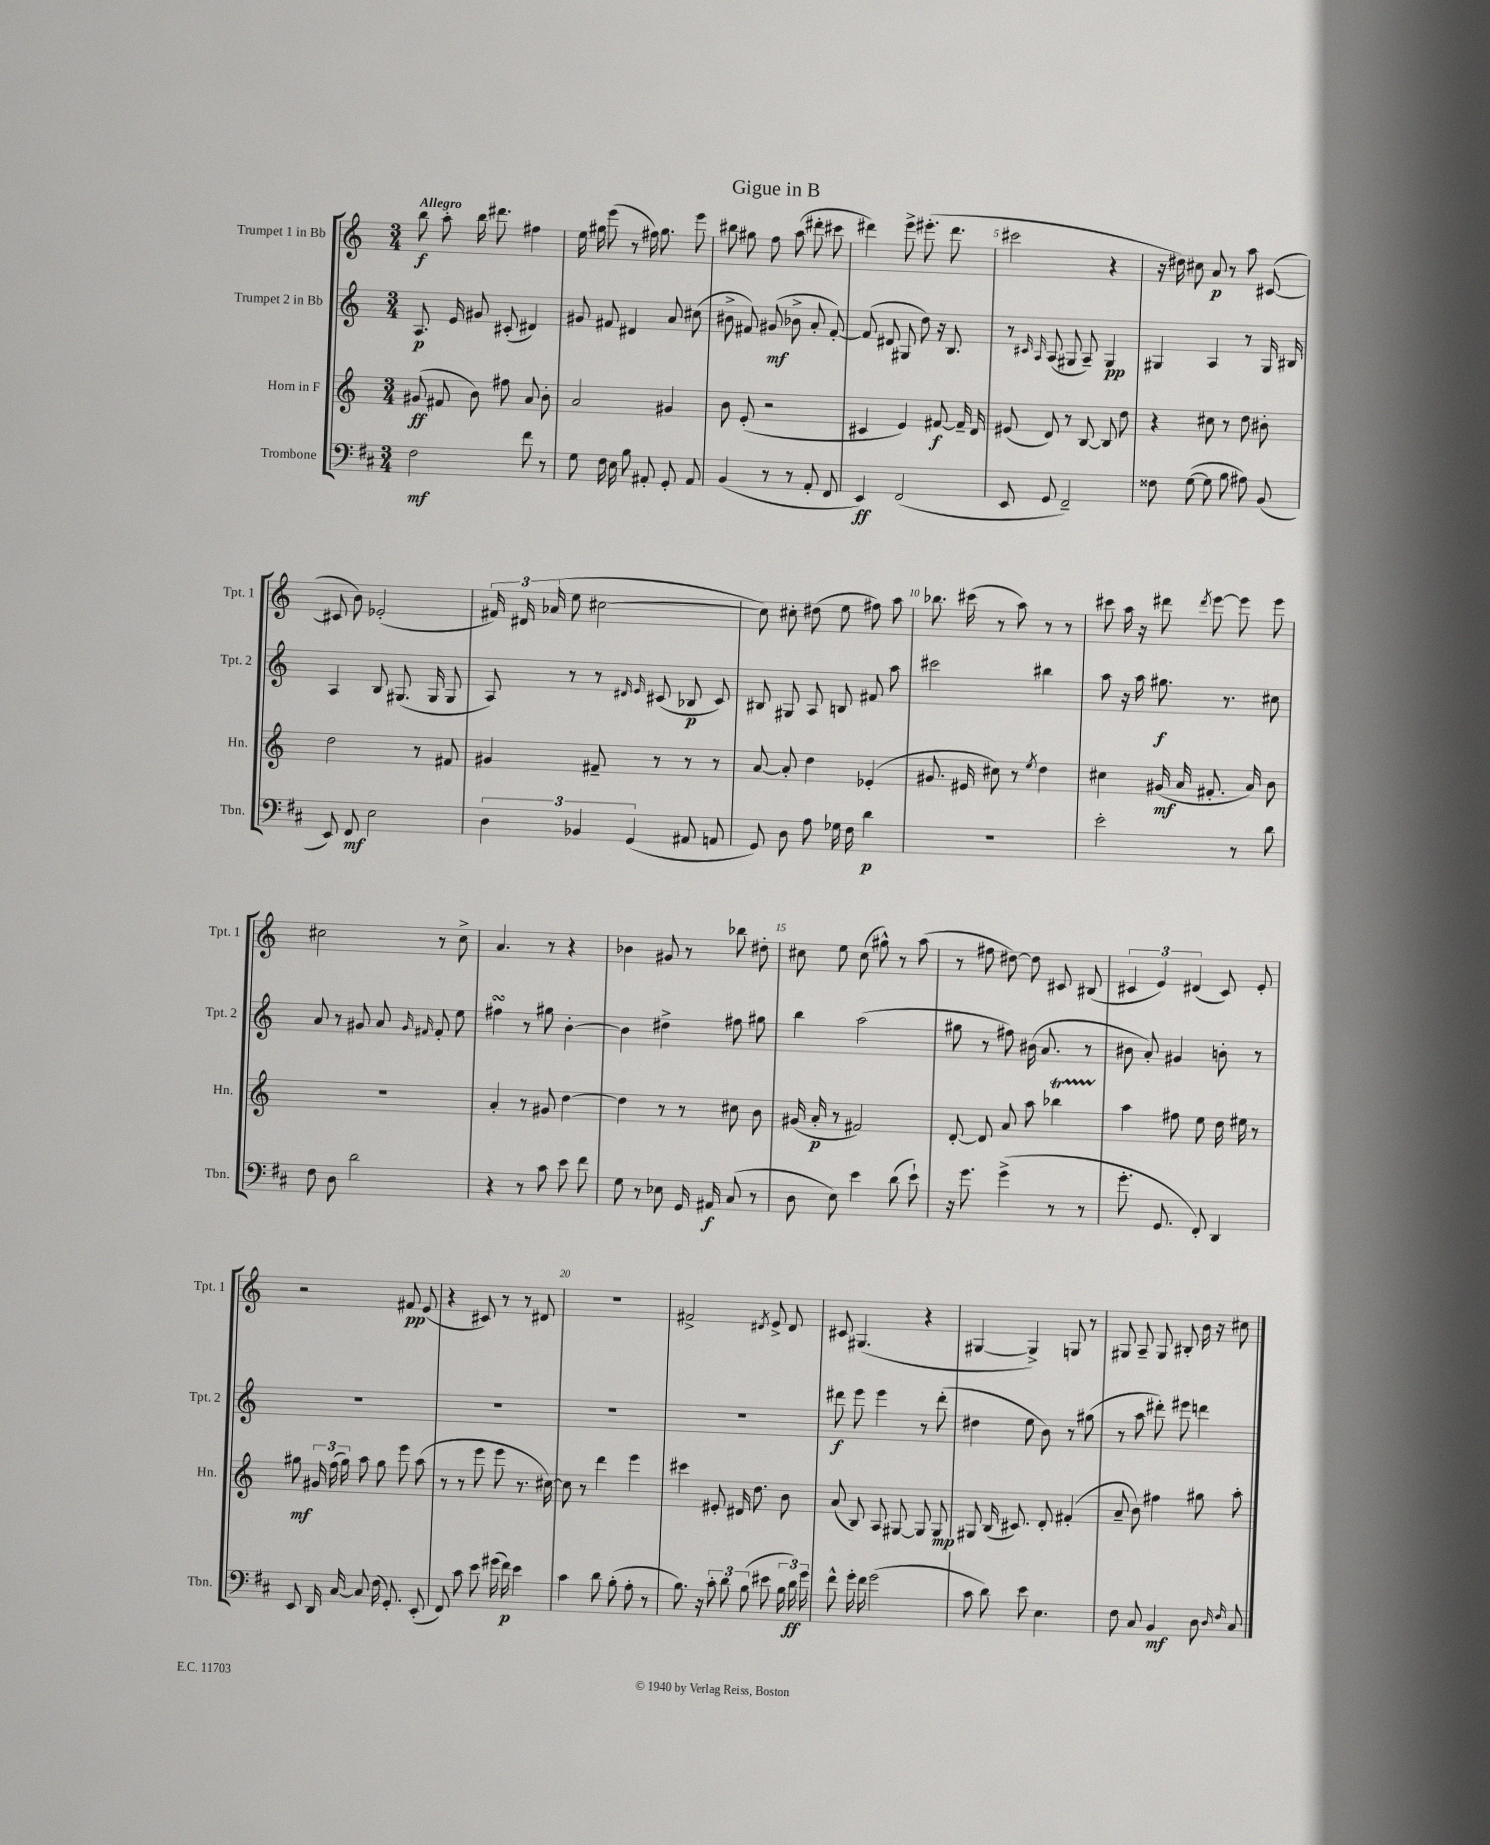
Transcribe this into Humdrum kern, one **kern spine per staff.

**kern	**kern	**kern	**kern
*staff4	*staff3	*staff2	*staff1
*clefF4	*clefG2	*clefG2	*clefG2
*k[f#c#]	*k[]	*k[]	*k[]
*M3/4	*M3/4	*M3/4	*M3/4
2F#	(8g#	8.A	8bb
.	8f#	.	8aa'
.	.	16e	.
.	8b)	8g#	16bb
.	.	.	8.ddd#
.	8ff#	(8c#'	.
8f#	8a	4d#)	4ff#
8r	8b'	.	.
=	=	=	=
8G	2a	8g#	16ee
.	.	.	16gg#
16F#	.	8f#	(8eee
16E	.	.	.
8B	.	4d#	8r
8AA#'	.	.	16ff#)
.	.	.	8.gg#
8GG'	4g#	8a	.
8AA#	.	(8cc#	8eee
=	=	=	=
(4BB	8b	8b#^	8bb#
.	(8e'	8f#)	8gg#
8r	2r	(8g#	8ff
8r	.	8b-^	(8aa
8AA'	.	8a'	8ddd#'
8FF#	.	[8f#')	8ccc#
=	=	=	=
4EE)	4c#	(8f#]	4ddd#)
.	.	8d#	.
(2FF#	4e)	8G#	8eee^
.	.	8dd)	(8.eee#'
.	[8f#	16r	.
.	.	8.B	8.ddd#
.	16f#~]	.	.
.	16d	.	.
=	=	=	=
8EE	(8e#	8r	2ccc#
.	.	16qqc#	.
.	.	16qqA	.
8GG	8d)	(8A	.
2FF#~)	8r	8G#	.
.	[8B	8A~)	.
.	8B]	4G#	4r
.	8dd	.	.
=	=	=	=
8F##	4r	4G#	16r
.	.	.	16dd#)
([8G	.	.	8cc#
8G]	8cc#	4A	8a
8B	8r	.	8r
8A#)	8dd	8r	8aa
(8BB	8b#'	16G#	([8c#
.	.	16B#	.
=	=	=	=
8EE)	2dd	4A	8c#]
8FF#	.	.	8b)
2E	.	8B	(2e-'
.	.	(8.G#	.
.	8r	.	.
.	.	16G#	.
.	8f#	8G#	.
=	=	=	=
6D	4g#	8A)	24f#)
.	.	.	24d#
.	.	.	(24a-
.	.	8r	8ee
6BB-	.	.	.
.	8f#~	8r	[2cc#
(6GG	.	.	.
.	.	16qqd#	.
.	.	16qqe	.
.	8r	(8c#	.
8AA#	8r	8B-	.
8AA	8r	8c#)	.
=	=	=	=
8GG)	[8a	8B#	8cc#])
8D	8a']	8G#	8cc#'
8A	4dd	8A	(8dd#
16G-	.	8B	8ee
16F#	.	.	.
4d	(4e-'	8f#	8ff#)
.	.	8aa	8aa
=	=	=	=
2.r	8.g#	2ccc#	8.bb-
.	16e#	.	(16ccc#
.	8cc#)	.	8r
.	8r	.	8aa)
.	8qee	.	.
.	4dd	4bb#	8r
.	.	.	8r
=	=	=	=
2e'	4cc#	8aa	8ccc#
.	.	16r	16aa
.	.	16aa	16r
.	(16g#	8.gg#	8ddd#
.	16a	.	.
.	.	.	8qddd#
.	8.f#'	.	[8eee
.	.	8.r	.
8r	.	.	8eee]
.	16a)	.	.
8d	8b	8cc#	8eee
=	=	=	=
8F#	2.r	8a	2cc#
8D	.	8r	.
2d	.	8g#	.
.	.	8a	.
.	.	16qqg#	.
.	.	16qqf#	.
.	.	8f#'	8r
.	.	8ee	8cc#^
=	=	=	=
4r	4a'	4ff#	4.a
8r	8r	8r	.
8c#	8g#	8gg#	8r
8e	[4dd	[4b'	4r
8f#	.	.	.
=	=	=	=
8G	4dd]	4b]	4b-
8r	.	.	.
8E-	8r	4dd#^	8g#
16GG	8r	.	8r
16AA#	.	.	.
(8C#	8cc#	8ff#	8bb-
8r	8b	8gg#	8dd#'
=	=	=	=
8D	(16g#	4bb	8cc#
.	16a'	.	.
8E)	8r	.	8ee
4e	2f#)	(2aa	(8cc#
.	.	.	8gg#^^)
(8d	.	.	8r
8e`)	.	.	(8aa
=	=	=	=
16r	[8d'	8gg#	8r
8.g	.	.	.
.	8d]	8r	8ff#
(4g^	8a	8ff#)	[8dd#)
.	8aa	(16b#	8dd#]
.	.	8.a	.
8r	4bb-	.	8c#
8r	.	8r	(8B#
=	=	=	=
8.g'	4aa	8b#	6c#
.	.	8a')	.
.	.	.	6e)
8.GG	.	.	.
.	8ff#	4g#	.
.	.	.	(6d#
8FF#')	8ee	.	.
4DD	16dd	8b'	8c#)
.	16ee#	.	.
.	8r	8r	8e'
=	=	=	=
8EE	8gg#	2.r	2r
16DD	24g#	.	.
.	(24ff	.	.
[16C#	.	.	.
.	24gg#)	.	.
8C#]	8aa	.	.
(16F#	8gg#	.	.
8.GG')	.	.	.
.	8eee	.	8f#
(8EE'	(8aa	.	(8e
=	=	=	=
8FF#)	8r	2.r	4r
8c#	8r	.	.
8e	8eee	.	8c#)
(16g#	8eee	.	8r
16f#)	.	.	.
4e	8.r	.	8r
.	.	.	8d#
.	[16cc#)	.	.
=	=	=	=
4c#	8cc#]	2.r	2.r
.	8r	.	.
8d	4ddd	.	.
(8B'	.	.	.
8A'	4eee	.	.
8r	.	.	.
=	=	=	=
8.B)	4ccc#	2.r	2f#^
16r	.	.	.
12c#'	8e#'	.	.
12d	.	.	.
.	16d#	.	.
(12B	.	.	.
.	8.dd	.	.
.	.	.	8qd#
8e#	.	.	8e^
24B	8b	.	8d#
24d)	.	.	.
24g	.	.	.
=	=	=	=
8f#^^	(8a	8ddd#	8c#
16g'	8B)	8eee	(4.G#
16f#	.	.	.
(2g	8A	4eee	.
.	[8G#	.	.
.	8G#]	8r	4r
.	8G#	(8ddd#'	.
=	=	=	=
8c#	8G#	4dd#	[4G#
8d)	(16B	.	.
.	8.c#)	.	.
8e	.	8ee	4G#^])
4.E	8d'	8b)	.
.	(4f#'	8r	8G
.	.	(8gg#	8r
=	=	=	=
8F#	8a~	8r	8G#
8C#	8b)	8aa	8A~
4BB	4ff#	8ddd#')	8G#
.	.	8eee#	8B#'
8D	8gg#	4ddd	16b
.	.	.	16r
16qqD	.	.	.
16qqF#	.	.	.
8C#	8aa'	.	8cc#
==	==	==	==
*-	*-	*-	*-
